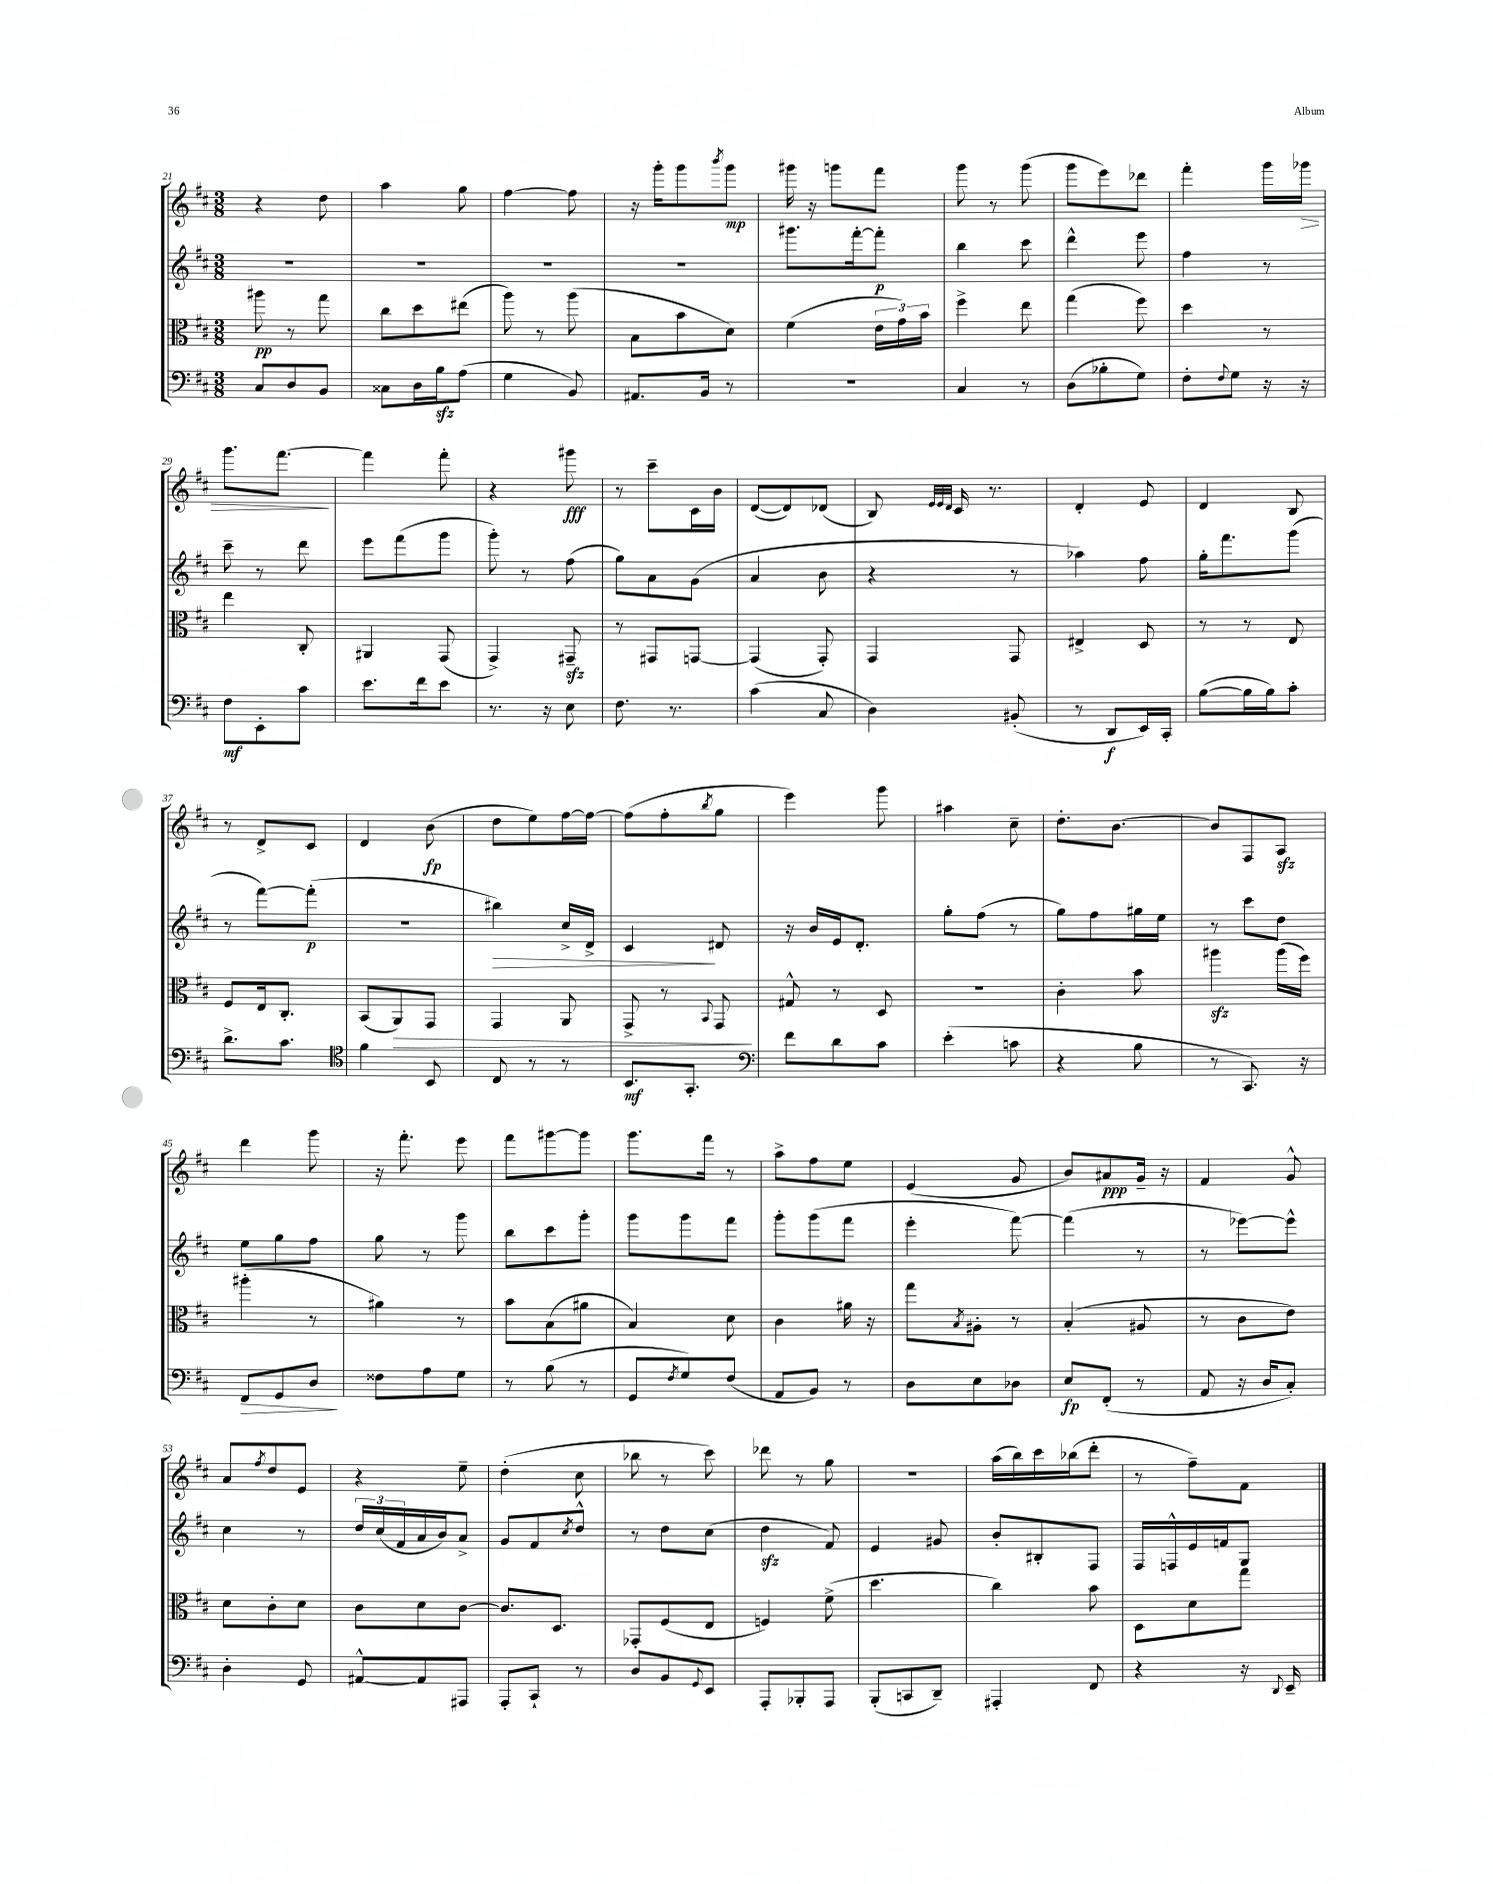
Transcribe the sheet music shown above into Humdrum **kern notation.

**kern	**dynam	**kern	**dynam	**kern	**dynam	**kern	**dynam
*part4	*part4	*part3	*part3	*part2	*part2	*part1	*part1
*staff4	*staff4	*staff3	*staff3	*staff2	*staff2	*staff1	*staff1
*clefF4	*	*clefC3	*	*clefG2	*	*clefG2	*
*k[f#c#]	*	*k[f#c#]	*	*k[f#c#]	*	*k[f#c#]	*
*M3/8	*	*M3/8	*	*M3/8	*	*M3/8	*
=21	=21	=21	=21	=21	=21	=21	=21
8C#/L	.	8aa#X\	pp	4.r	.	4r	.
8D/	.	8r	.	.	.	.	.
8BB/J	.	8gg\	.	.	.	8dd\	.
=22	=22	=22	=22	=22	=22	=22	=22
8C##X\L	.	8cc#\L	.	4.r	.	4aa\	.
16D\L	.	8dd\	.	.	.	.	.
16Bzz\J	.	.	.	.	.	.	.
(8A\J	.	(8ee#X\J	.	.	.	8gg\	.
=23	=23	=23	=23	=23	=23	=23	=23
4G\	.	8aa\)	.	4.r	.	[4ff#\	.
.	.	8r	.	.	.	.	.
8BB/)	.	(8aa\	.	.	.	8ff#\]	.
=24	=24	=24	=24	=24	=24	=24	=24
8.AA#X/L	.	8B\L	.	4.r	.	16r	.
.	.	.	.	.	.	16ggg'\KL	.
.	.	8b\	.	.	.	8ggg\	.
16BB/Jk	.	.	.	.	.	.	.
.	.	.	.	.	.	8qbbb/	.
8r	.	8d\J)	.	.	.	8ggg\J	mp
=25	=25	=25	=25	=25	=25	=25	=25
4.r	.	(4f#\	.	8.ggg#X\L	.	16ggg#X\	.
.	.	.	.	.	.	16r	.
.	.	.	.	.	.	8gggn\L	.
.	.	.	.	[16fff#'\k	.	.	.
.	.	24e\LL	.	8fff#'\J]	p	8fff#\J	.
.	.	24g\)	.	.	.	.	.
.	.	24b\JJ	.	.	.	.	.
=26	=26	=26	=26	=26	=26	=26	=26
4C#/	.	4ff#^\	.	4bb\	.	8ggg\	.
.	.	.	.	.	.	8r	.
8r	.	8ee\	.	8ccc#\	.	(8ggg\	.
=27	=27	=27	=27	=27	=27	=27	=27
(8D\L	.	(4gg\	.	4ddd^^\	.	8ggg\L	.
8B-X'\	.	.	.	.	.	8eee\)	.
8G\J)	.	8ff#\)	.	8eee\	.	8ddd-X\J	.
=28	=28	=28	=28	=28	=28	=28	=28
8F#'\L	.	4dd\	.	4ff#\	.	4fff#'\	.
8qqF#/	.	.	.	.	.	.	.
8G\J	.	.	.	.	.	.	.
16r	.	8r	.	8r	.	16ggg\LL	.
!	!	!	!	!	!	!	!LO:HP:b
16r	.	.	.	.	.	16ggg-X\JJ	>
!!LO:LB:g=z
=29	=29	=29	=29	=29	=29	=29	=29
8F#\L	mf	4ee\	.	8ccc#~\	.	8.ggg\L	.
8EE'\	.	.	.	8r	.	.	.
.	.	.	.	.	.	[8.fff#\J	.
8c#\J	.	8C#'/	.	8ddd\	.	.	.
.	.	.	.	.	.	.	]
=30	=30	=30	=30	=30	=30	=30	=30
8.e\L	.	4AA#X/	.	8eee\L	.	4fff#\]	.
.	.	.	.	(8fff#\	.	.	.
16f#\k	.	.	.	.	.	.	.
8e\J	.	(8GG/	.	8ggg\J	.	8fff#'\	.
=31	=31	=31	=31	=31	=31	=31	=31
8.r	.	4GG^/)	.	8ggg'\)	.	4r	.
.	.	.	.	8r	.	.	.
16r	.	.	.	.	.	.	.
8E\	.	8GG#Xzz~/	.	(8ff#\	.	8ggg#X\	fff
=32	=32	=32	=32	=32	=32	=32	=32
8.F#\	.	8r	.	8gg\L)	.	8r	.
.	.	8GG#X/L	.	8a\	.	8ccc#~\L	.
8.r	.	.	.	.	.	.	.
.	.	[8GGn/J	.	(8g\J	.	16c#\L	.
.	.	.	.	.	.	16b\JJ	.
=33	=33	=33	=33	=33	=33	=33	=33
(4c#\	.	(4GG/]	.	4a/	.	([8d/L	.
.	.	.	.	.	.	8d/])	.
8C#/	.	8GG'/)	.	8b\	.	(8d-X/J	.
=34	=34	=34	=34	=34	=34	=34	=34
4D\)	.	4GG/	.	4r	.	8B/)	.
.	.	.	.	.	.	32qqe/LLL	.
.	.	.	.	.	.	32qqe/	.
.	.	.	.	.	.	32qqd/JJJ	.
.	.	.	.	.	.	16c#/	.
.	.	.	.	.	.	8.r	.
(8BB#X'/	.	8GG/	.	8r	.	.	.
=35	=35	=35	=35	=35	=35	=35	=35
8r	.	4E#X^/	.	4aa-X\)	.	4d'/	.
8DD/L	f	.	.	.	.	.	.
16EE/L)	.	8D/	.	8ff#\	.	8e/	.
16CC#'/JJ	.	.	.	.	.	.	.
=36	=36	=36	=36	=36	=36	=36	=36
([8B\L	.	8r	.	16gg'\KL	.	4d/	.
.	.	.	.	8.fff#\	.	.	.
16B\L]	.	8r	.	.	.	.	.
16B\J)	.	.	.	.	.	.	.
8c#'\J	.	8E/	.	(8ggg\J	.	8B/	.
!!LO:LB:g=z
=37	=37	=37	=37	=37	=37	=37	=37
8.d^\L	.	8F#/L	.	8r	.	8r	.
.	.	16E/k	.	[8fff#\L)	.	8d^/L	.
8.c#\J	.	8.C#'/J	.	.	.	.	.
.	.	.	.	(8fff#'\J]	p	8c#/J	.
=38	=38	=38	=38	=38	=38	=38	=38
*clefC4	*	*	*	*	*	*	*
4f#\	.	(8BB/L	.	4.r	.	4d/	.
!	!	!	!LO:HP:b	!	!	!	!
.	.	8AA/)	>	.	.	.	.
8BB/	.	8GG/J	.	.	.	(8b\	fp
=39	=39	=39	=39	=39	=39	=39	=39
!	!	!	!	!	!LO:HP:b	!	!
8C#/	.	4GG/	.	4bb#X\)	>	8dd\L	.
8r	.	.	.	.	.	8ee\)	.
8r	.	8AA/	.	16cc#^/LL	.	[16ff#\L	.
.	.	.	.	16d^/JJ	.	16ff#\JJ_	.
=40	=40	=40	=40	=40	=40	=40	=40
8.BB/L	mf	8GG^/	.	4c#/	.	(8ff#\L]	.
.	.	8r	.	.	.	8ff#'\	.
8.GG'/J	.	.	.	.	.	.	.
.	.	8qqBB/	.	.	.	8qbb/	.
.	.	8GG/	.	8d#X/	]	8gg\J	.
.	.	.	]	.	.	.	.
=41	=41	=41	=41	=41	=41	=41	=41
*clefF4	*	*	*	*	*	*	*
8f#\L	.	8G#X^^/	.	16r	.	4eee\)	.
.	.	.	.	16b/LL	.	.	.
8d\	.	8r	.	16e/J	.	.	.
.	.	.	.	8.d'/J	.	.	.
8c#\J	.	8D/	.	.	.	8ggg\	.
=42	=42	=42	=42	=42	=42	=42	=42
(4e'\	.	4.r	.	8gg'\L	.	4aa#X\	.
.	.	.	.	(8ff#\J	.	.	.
8cn\	.	.	.	8r	.	8cc#~\	.
=43	=43	=43	=43	=43	=43	=43	=43
4r	.	4c#'\	.	8gg\L)	.	8.dd'\L	.
.	.	.	.	8ff#\	.	.	.
.	.	.	.	.	.	[8.b\J	.
8B\	.	8b\	.	16gg#X\L	.	.	.
.	.	.	.	16ee\JJ	.	.	.
=44	=44	=44	=44	=44	=44	=44	=44
8r	.	4aa#Xzz\	.	8r	.	8b/L]	.
8.CC#/)	.	.	.	8ccc#\L	.	8F#/	.
.	.	(16aa#\LL	.	8dd\J	.	8Azz/J	.
16r	.	16ff#\JJ)	.	.	.	.	.
!!LO:LB:g=z
=45	=45	=45	=45	=45	=45	=45	=45
!	!LO:HP:b	!	!	!	!	!	!
8FF#/L	>	(4aa#X'\	.	8ee\L	.	4ddd\	.
8GG/	.	.	.	8gg\	.	.	.
8D/J	.	8r	.	8ff#\J	.	8ggg\	.
.	]	.	.	.	.	.	.
=46	=46	=46	=46	=46	=46	=46	=46
8F##X\L	.	4a#X\)	.	8gg\	.	16r	.
.	.	.	.	.	.	8.fff#'\	.
8A\	.	.	.	8r	.	.	.
8G\J	.	8r	.	8ggg\	.	8eee\	.
=47	=47	=47	=47	=47	=47	=47	=47
8r	.	8b\L	.	8bb\L	.	8fff#\L	.
(8B\	.	(8B\	.	8ccc#\	.	[8ggg#X\	.
8r	.	8a#X\J	.	8ggg'\J	.	8ggg#\J]	.
=48	=48	=48	=48	=48	=48	=48	=48
8GG/L	.	4B/)	.	8ggg\L	.	8.ggg\L	.
8qF#/	.	.	.	.	.	.	.
8G/)	.	.	.	8ggg\	.	.	.
.	.	.	.	.	.	16fff#\Jk	.
(8F#/J	.	8d\	.	8fff#\J	.	8r	.
=49	=49	=49	=49	=49	=49	=49	=49
8AA/L	.	4c#\	.	8ggg'\L	.	8aa^\L	.
8BB/J)	.	.	.	(8ggg\	.	8ff#\	.
8r	.	16a#X\	.	8fff#\J	.	8ee\J	.
.	.	16r	.	.	.	.	.
=50	=50	=50	=50	=50	=50	=50	=50
8D\L	.	8gg\L	.	4eee'\	.	(4e/	.
.	.	8qB/	.	.	.	.	.
8E\	.	8A#X'\J	.	.	.	.	.
8D-X\J	.	8r	.	[8fff#\)	.	8g/	.
=51	=51	=51	=51	=51	=51	=51	=51
8E/L	fp	(4B'/	.	(4fff#\]	.	8b/L)	.
(8FF#'/J	.	.	.	.	.	8a#X/	ppp
8r	.	8A#X/	.	8r	.	16g~/Jk	.
.	.	.	.	.	.	16r	.
=52	=52	=52	=52	=52	=52	=52	=52
8AA/	.	8r	.	8r	.	4f#/	.
16r	.	8c#\L	.	[8eee-X\L)	.	.	.
16D/KL	.	.	.	.	.	.	.
8C#'/J)	.	8e\J)	.	8eee-^^\J]	.	8g^^/	.
!!LO:LB:g=z
=53	=53	=53	=53	=53	=53	=53	=53
4D'\	.	8d\L	.	4cc#\	.	8a/L	.
.	.	.	.	.	.	8qff#/	.
.	.	8c#'\	.	.	.	8dd/	.
8GG/	.	8d\J	.	8r	.	8e/J	.
=54	=54	=54	=54	=54	=54	=54	=54
[8AA#X^^/L	.	8c#\L	.	24dd/LL	.	4r	.
.	.	.	.	(24cc#/	.	.	.
.	.	.	.	24f#/	.	.	.
8AA#/]	.	8d\	.	16a/	.	.	.
.	.	.	.	16b/J)	.	.	.
8AAA#X/J	.	[8c#\J	.	8a^/J	.	8ee~\	.
=55	=55	=55	=55	=55	=55	=55	=55
8AAA'/L	.	8.c#/L]	.	8g/L	.	(4dd'\	.
8CC#`/J	.	.	.	8f#/	.	.	.
.	.	8.D/J	.	.	.	.	.
.	.	.	.	8qcc#/	.	.	.
8r	.	.	.	8dd^^/J	.	8cc#\	.
=56	=56	=56	=56	=56	=56	=56	=56
8D/L	.	8GG-X'/L	.	8r	.	8bb-X\	.
8BB/	.	(8F#/	.	8dd\L	.	8r	.
8qqGG/	.	.	.	.	.	.	.
8EE/J	.	8E/J	.	(8cc#\J	.	8ccc#\)	.
=57	=57	=57	=57	=57	=57	=57	=57
8AAA'/L	.	4Fn/)	.	4ddzz\	.	8ddd-X\	.
8BBB-X'/	.	.	.	.	.	8r	.
8AAA/J	.	(8f#^\	.	8f#/)	.	8gg\	.
=58	=58	=58	=58	=58	=58	=58	=58
(8BBB'/L	.	4.dd\	.	4e/	.	4.r	.
8CCn/	.	.	.	.	.	.	.
8DD~/J)	.	.	.	8g#X/	.	.	.
=59	=59	=59	=59	=59	=59	=59	=59
4AAA#X'/	.	4cc#\)	.	8b'/L	.	(16aa\LL	.
.	.	.	.	.	.	16bb\)	.
.	.	.	.	8B#X'/	.	16ccc#\	.
.	.	.	.	.	.	(16bb-X\J	.
8FF#/	.	8b\	.	8F#/J	.	8ddd'\J	.
=60	=60	=60	=60	=60	=60	=60	=60
4r	.	8D\L	.	16F#/LL	.	8r	.
.	.	.	.	16Fn^^/	.	.	.
.	.	8d\	.	16e/	.	8ff#~\L)	.
.	.	.	.	16fn/J	.	.	.
16r	.	8gg\J	.	8G/J	.	8f#\J	.
8qqDD/	.	.	.	.	.	.	.
16EE~/	.	.	.	.	.	.	.
==	==	==	==	==	==	==	==
*-	*-	*-	*-	*-	*-	*-	*-
